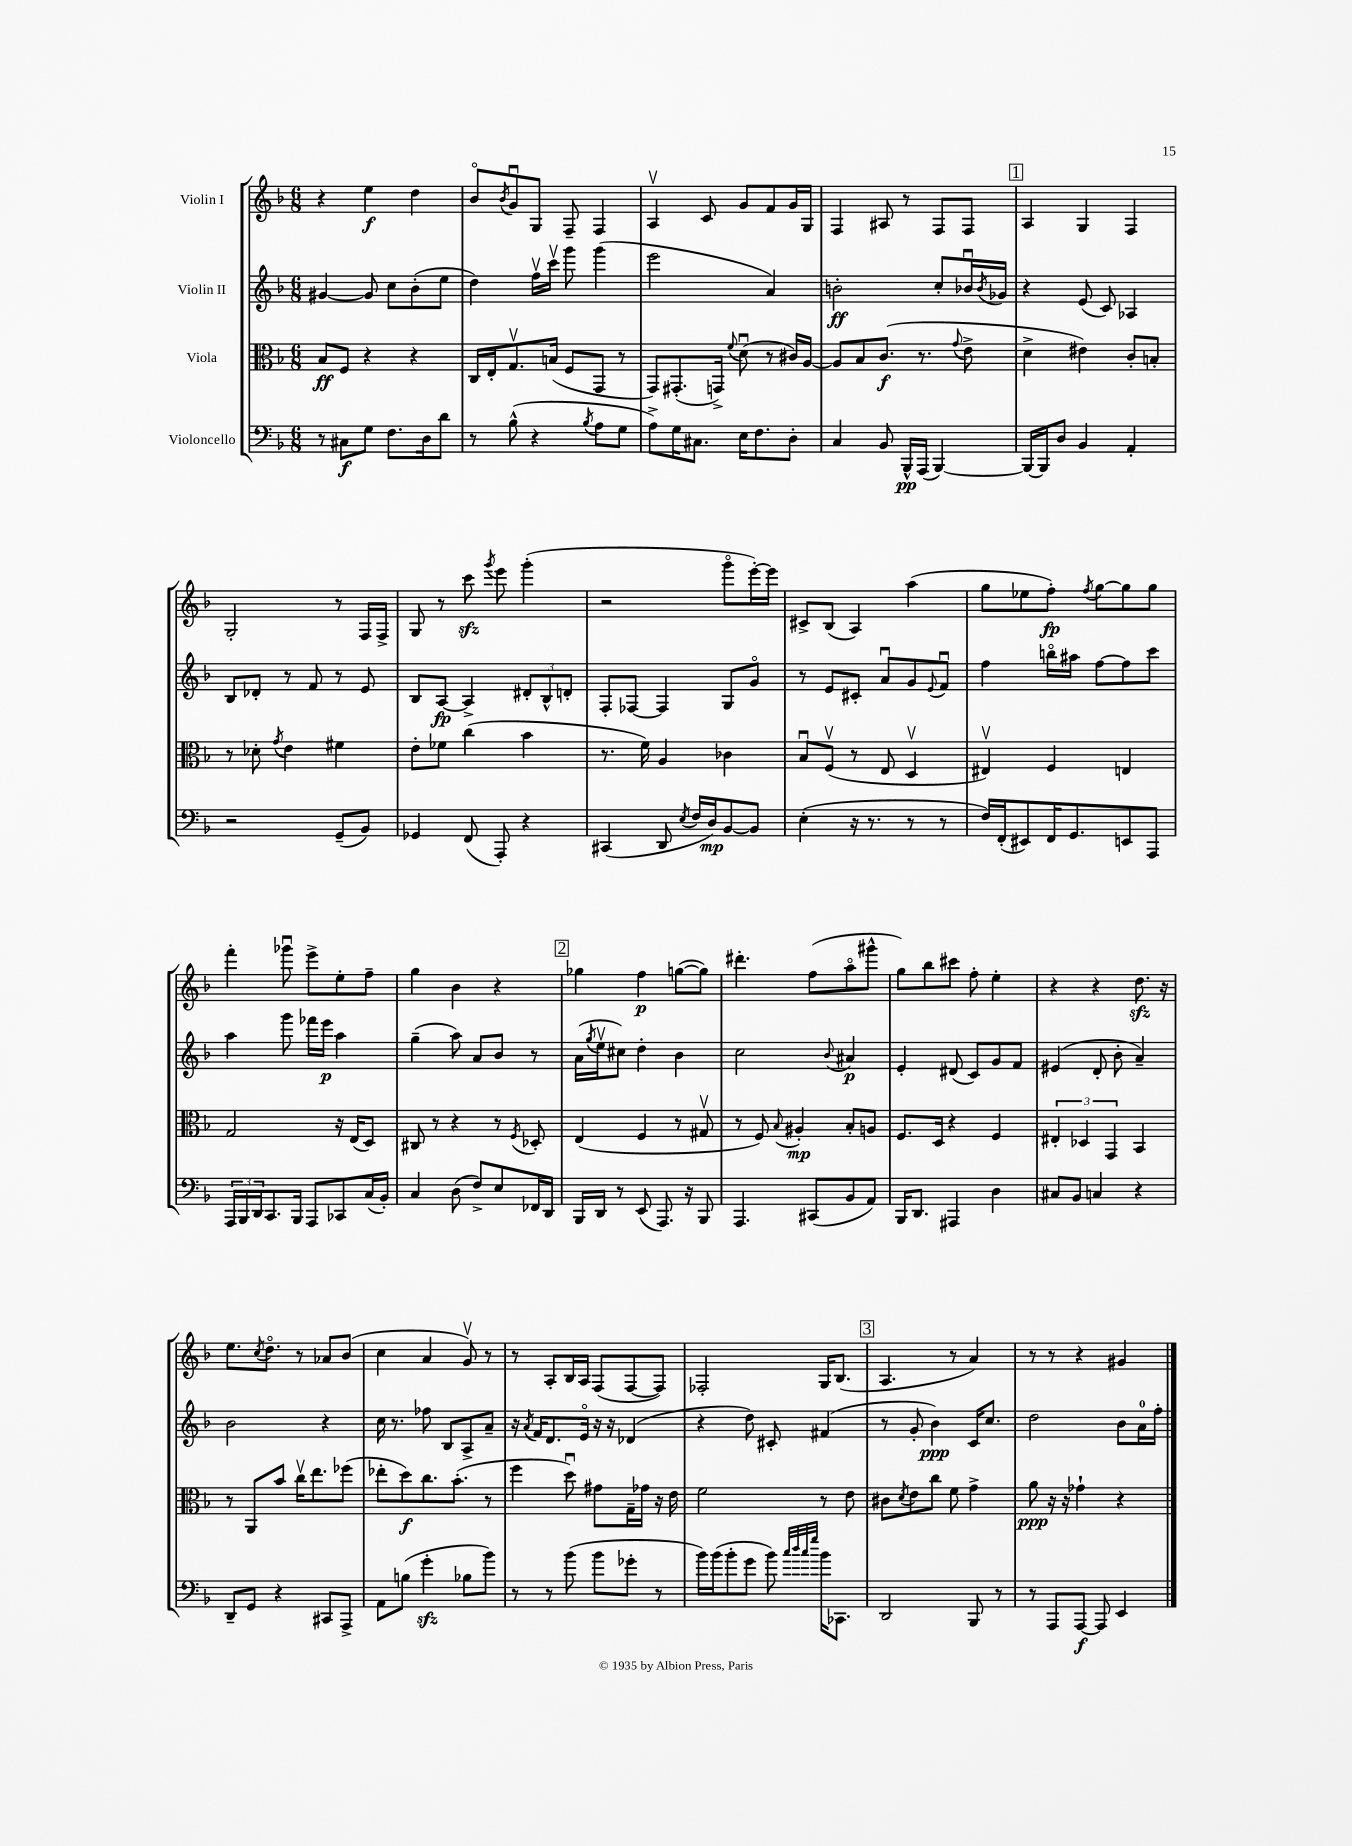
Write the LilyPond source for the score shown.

<<
\new StaffGroup <<
\new Staff = "s0" \with { instrumentName = "Violin I" } {
    \clef treble \key f \major \numericTimeSignature \time 6/8
    r4 e''4\f d''4 |
    bes'8\flageolet \acciaccatura { bes'8 } g'8\downbow g8 f8-- f4 |
    a4\upbow c'8 g'8 f'8 g'16 g16 |
    f4 ais8 r8 f8 f8 |
    \mark \markup { \box "1" } a4 g4 f4 |
    g2-. r8 f16 f16-> |
    g8 r8 c'''8\sfz \acciaccatura { g'''8 } e'''8 g'''4-.( |
    r2 g'''8\flageolet e'''16~-.) e'''16 |
    cis'8-> bes8( a4) a''4( |
    g''8 ees''8 f''8-.\fp) \acciaccatura { f''8 } g''8~ g''8 g''8 |
    f'''4-. ges'''8\downbow e'''8-> e''8-. f''8-- |
    g''4 bes'4 r4 |
    \mark \markup { \box "2" } ges''4 f''4\p g''8~( g''8) |
    dis'''4.-. f''8( a''8\flageolet gis'''8-^ |
    g''8) bes''8 cis'''8 f''8-. e''4-. |
    r4 r4 d''8.\sfz r16 |
    e''8. \acciaccatura { c''8 } d''8.\flageolet r8 aes'8 bes'8( |
    c''4 a'4 g'8\upbow) r8 |
    r8 a8-. bes16 a16 f8( f8~ f8) |
    fes2-. g16 bes8.( |
    \mark \markup { \box "3" } a4. r8 a'4) |
    r8 r8 r4 gis'4 \bar "|." |
}
\new Staff = "s1" \with { instrumentName = "Violin II" } {
    \clef treble \key f \major \numericTimeSignature \time 6/8
    gis'4~ gis'8 c''8 bes'8-.( e''8 |
    d''4) f''16\upbow c'''16\upbow g'''8 g'''4( |
    e'''2 a'4) |
    b'2-.\ff c''8-. bes'16\downbow \acciaccatura { bes'8 } ges'16 |
    \mark \markup { \box "1" } r4 e'8( c'8) aes4 |
    bes8 des'8-. r8 f'8 r8 e'8 |
    bes8 a8~\fp a4-> \tuplet 3/2 { dis'8-. bes8-^ d'8-. } |
    f8-. fes8~ fes4 g8 g'8\flageolet |
    r8 e'8 cis'8-. a'8\downbow g'8 \appoggiatura { e'8 } f'8\downbow |
    f''4 b''16\flageolet ais''16 f''8~ f''8 c'''8 |
    a''4 g'''8 fes'''16 e'''16\p a''4 |
    g''4--( a''8) a'8 bes'8 r8 |
    \mark \markup { \box "2" } a'16( \acciaccatura { g''8 } e''16\upbow cis''8) d''4-. bes'4 |
    c''2 \appoggiatura { bes'8 } ais'4\p |
    e'4-. dis'8( c'8) g'8 f'8 |
    eis'4( d'8-. bes'8-. a'4--) |
    bes'2 r4 |
    c''16 r8. fes''8 bes8 a8-> a'8-- |
    r16 \acciaccatura { a'8 } f'16 d'8. e'16\flageolet r16 r16 des'4( |
    r4 d''8) cis'8-. fis'4( |
    \mark \markup { \box "3" } r8 g'8-. bes'4\ppp) c'16 c''8. |
    d''2 bes'8 a'16-0 f''16-. \bar "|." |
}
\new Staff = "s2" \with { instrumentName = "Viola" } {
    \clef alto \key f \major \numericTimeSignature \time 6/8
    bes8\ff f8 r4 r4 |
    c16 e16-. g8.\upbow b16( f8 g,8 r8 |
    g,8) gis,8.-.( g,16->) \appoggiatura { f'8 } d'8\downbow( r8 cis'16) a16~ |
    a8 bes8 c'8.\f( r8. \appoggiatura { g'8 } e'8-> |
    \mark \markup { \box "1" } d'4-> eis'4) c'8-. b8-. |
    r8 des'8-. \acciaccatura { g'8 } e'4 fis'4 |
    e'8-. fes'8 c''4( bes'4 |
    r8. f'16) a4 ces'4 |
    bes8\downbow f8\upbow( r8 e8 d4\upbow |
    eis4\upbow) f4 e4 |
    g2 r16 e16( d8) |
    cis8 r8 r4 r8 \acciaccatura { f8 } des8-. |
    \mark \markup { \box "2" } e4( f4 r8 gis8\upbow |
    r8 f8) \appoggiatura { bes8 } ais4-.\mp bes8-. a8 |
    f8. d16 r4 f4 |
    \tuplet 3/2 { eis4-. des4 g,4 } bes,4 |
    r8 a,8 bes'8 c''16\upbow e''8. fes''8( |
    ees''8-. d''8\f) c''8. bes'8.-.( r8 |
    f''4 d''8\downbow) gis'8 g16-- ges'16 r16 e'16 |
    f'2 r8 e'8 |
    \mark \markup { \box "3" } cis'8 \acciaccatura { d'8 } e'8 c''8 f'8 g'4-> |
    a'8\ppp r16 r16 ges'4-! r4 \bar "|." |
}
\new Staff = "s3" \with { instrumentName = "Violoncello" } {
    \clef bass \key f \major \numericTimeSignature \time 6/8
    r8 cis8\f g8 f8. d16 d'8 |
    r8 bes8-^( r4 \acciaccatura { bes8 } a8 g8 |
    a8->) g16 cis8. e16 f8. d8-. |
    c4 bes,8 bes,,16-^\pp a,,16( bes,,4~) |
    \mark \markup { \box "1" } bes,,16~ bes,,16 d8 bes,4 a,4-. |
    r2 g,8--( bes,8) |
    ges,4 f,8( a,,8-.) r4 |
    cis,4( d,8 \acciaccatura { e8 } f16 d16\mp) bes,8~ bes,8 |
    e4-.( r16 r8. r8 r8 |
    f16) f,16-.( eis,8) f,16 g,8. e,8 a,,8 |
    \tuplet 3/2 { a,,16 bes,,16 d,16 } c,8. bes,,16 a,,8 ces,8 c16( bes,16-.) |
    c4 d8( f8->) e8 fes,16 d,16 |
    \mark \markup { \box "2" } bes,,16 d,16 r8 e,8( a,,8.) r16 bes,,8 |
    a,,4. cis,8( bes,8 a,8) |
    bes,,16 d,8. ais,,4 d4 |
    cis8 bes,8 c4 r4 |
    d,8-- g,8 r4 cis,8 a,,8-> |
    a,8 b8( g'4-.\sfz bes8 bes'8) |
    r8 r8 bes'8( bes'8 ges'8-. r8 |
    bes'16) bes'16( bes'8-. g'8 bes'8) \grace { c''32 d''32 c''32 g''32 } bes'16 ces,8. |
    \mark \markup { \box "3" } d,2 bes,,8 r8 |
    r8 a,,8 a,,8~\f a,,8 e,4 \bar "|." |
}
>>
>>
\layout { \context { \Score \remove "Bar_number_engraver" } }
